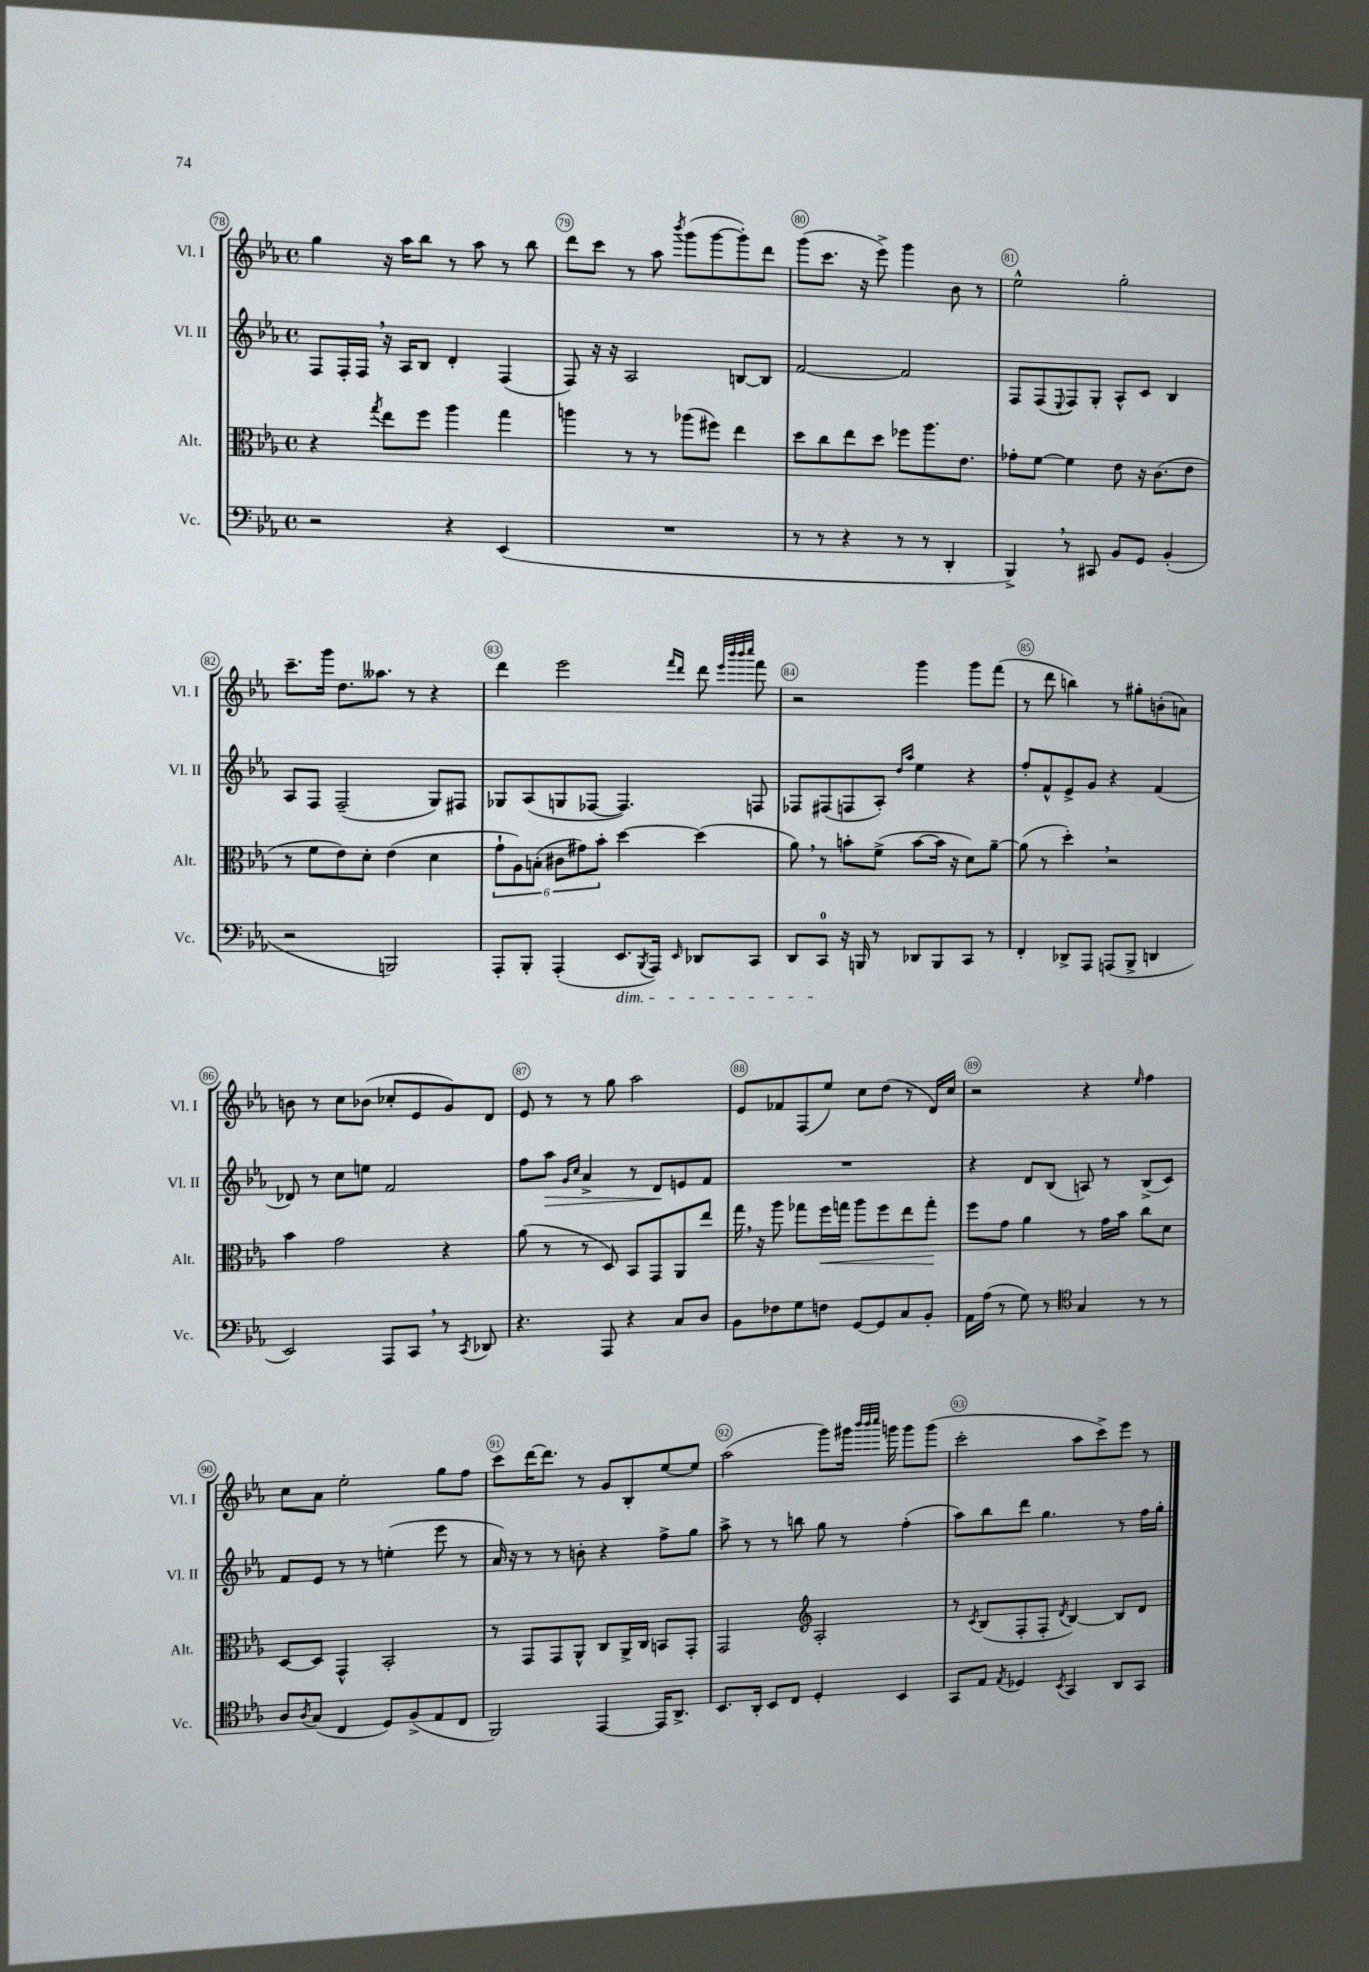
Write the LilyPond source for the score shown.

<<
\new StaffGroup <<
\new Staff = "s0" \with { instrumentName = "Vl. I" shortInstrumentName = "Vl. I" } {
    \clef treble \key ees \major \defaultTimeSignature \time 4/4
    g''4 r16 aes''16 bes''8 r8 aes''8 r8 bes''8 |
    d'''8 c'''8 r8 aes''8 \acciaccatura { bes'''8 } g'''8( g'''8~ g'''8-.) d'''8 |
    g'''8( c'''8. r16 ees'''8->) g'''4 bes'8 r8 |
    ees''2-^ g''2-. |
    c'''8.-- g'''16 d''8. aeses''8. r8 r4 |
    d'''4 ees'''2 \grace { f'''16 d'''16 } d'''8 \grace { ees'''32 bes'''32 bes'''32 c''''32 } f'''8 |
    r2 g'''4 g'''8 f'''8( |
    r8 d'''8 b''4) r8 gis''8-. b'8-.( a'8) |
    b'8 r8 c''8 bes'8( ces''8-. ees'8 g'8) d'8 |
    ees'8 r8 r8 g''8 aes''2 |
    ees'8 fes'8 f8( ees''8) c''8 d''8( r8 d'16) c''16 |
    r2 r4 \grace { ees''16 } f''4 |
    c''8 aes'8 ees''2-. g''8 f''8 |
    c'''8 d'''16~ d'''8. r8 g'8 bes8-. ees''8~ ees''8 |
    aes''2( g'''8) gis'''16 \grace { bes'''32 bes'''32 c''''32 } g'''16 g'''8 g'''8( |
    c'''2-. aes''8 c'''8->) ees'''8 r8 \bar "|." |
}
\new Staff = "s1" \with { instrumentName = "Vl. II" shortInstrumentName = "Vl. II" } {
    \clef treble \key ees \major \defaultTimeSignature \time 4/4
    f8 f16-. f16 \breathe r16 aes16 bes8 d'4-. f4( |
    f8) r16 r16 aes2 b8~ b8 |
    f'2~ f'2 |
    f8 f8( \appoggiatura { ees8 } f8) g8-. aes8-^ c'8 bes4 |
    aes8 f8 f2--( g8) fis8 |
    ges8 aes8( g8 fes8~ fes4.) f8 |
    fes8 fis8( f8 aes8-.) \grace { d''16 aes''16 } ees''4 r4 |
    f''8-. f'8-^ ees'8-> g'8 r4 f'4( |
    des'8) r8 c''8 e''8 f'2 |
    f''8 aes''8\> \grace { g'16 c''16 } aes'4-> r8 d'8\! e'8 f'8 |
    R1 |
    r4 d'8 bes8( a8) r8 bes8->( c'8) |
    f'8 ees'8 r8 r8 e''4-.( ees'''8 r8 |
    aes'16) r16 r8 r8 b'8-. r4 f''8-> g''8 |
    aes''8-> r8 r8 b''8 g''8 r8 f''4-.( |
    aes''8) bes''8 d'''8 g''4. r8 f''16 g''16-. \bar "|." |
}
\new Staff = "s2" \with { instrumentName = "Alt." shortInstrumentName = "Alt." } {
    \clef alto \key ees \major \defaultTimeSignature \time 4/4
    r4 \acciaccatura { g''8 } ees''8 f''8 aes''4 g''4 |
    a''4 r8 r8 aes''8( fis''8) ees''4 |
    d''8 c''8 ees''8 d''8 fes''8 aes''8. ees'8. |
    ges'8-. f'8~ f'4 ees'8 r16 c'8.( ees'8 |
    r8 f'8 ees'8) d'8-. ees'4( d'4 |
    \tuplet 6/4 { g'8-! aes8) b8-.( cis'8 gis'8) bes'8-. } d''4~ d''4( |
    aes'8) \breathe r8 b'8-. f'8->( b'8~ b'16 r16 d'8) aes'8~-- |
    aes'8( r8 d''4-.) \breathe r2 |
    bes'4 g'2 r4 |
    aes'8( r8 r8 d8) bes,8 g,8 aes,8 ees''8 |
    g''16 \breathe r16 aes''8 ges''8 f''16\< g''16 aes''8 f''8 ees''8 g''8-.\! |
    f''8 g'8 aes'4 r8 g'16 bes'16 c''8 d'8 |
    d8~ d8 g,4-^ bes,2-. |
    r8 g,8 g,8 aes,8-^ c8 aes,16-> c16 b,8 g,8-. |
    g,2 \clef treble aes2-. |
    r8 \acciaccatura { c'8 } bes8( f8-. f8-. \acciaccatura { d'8 } bes4~) bes8 d'8 \bar "|." |
}
\new Staff = "s3" \with { instrumentName = "Vc." shortInstrumentName = "Vc." } {
    \clef bass \key ees \major \defaultTimeSignature \time 4/4
    r2 r4 ees,4( |
    R1 |
    r8 r8 r4 r8 r8 d,4-. |
    bes,,4->) \breathe r8 cis,8 bes,8 g,8 bes,4-.( |
    r2 b,,2) |
    aes,,8-. bes,,8-. aes,,4-.( ees,8.\dim \acciaccatura { bes,,8 } aes,,16) \grace { ees,16 } des,8 c,8 |
    d,8 c,8-0\! r16 b,,16 r8 des,8 b,,8 c,8 r8 |
    f,4-. des,8-> aes,,8 a,,8( bes,,8-> d,4 |
    ees,2) aes,,8 c,8 \breathe r8 \acciaccatura { c,8 } des,8 |
    r4. aes,,8 r4 c8 d8 |
    bes,8 fes8 g8 f8 g,8~ g,8 c8 bes,8-. |
    aes,16 aes16( r8 g8) r8 \clef tenor g4 r8 r8 |
    aes8 \acciaccatura { aes8 } g8( c4 d8) f8->( ees8 c8 |
    f,2) ees,4~ ees,16 aes,8.-> |
    bes,8. aes,16-. bes,8 c8 d4-. bes,4 |
    g,8 ees8 \acciaccatura { ees8 } des4 \acciaccatura { bes,8 } g,4 aes,8 g,8 \bar "|." |
}
>>
>>
\layout { \context { \Score currentBarNumber = #78 \override BarNumber.break-visibility = ##(#f #t #t) barNumberVisibility = #all-bar-numbers-visible \override BarNumber.stencil = #(make-stencil-circler 0.1 0.3 ly:text-interface::print) } }
